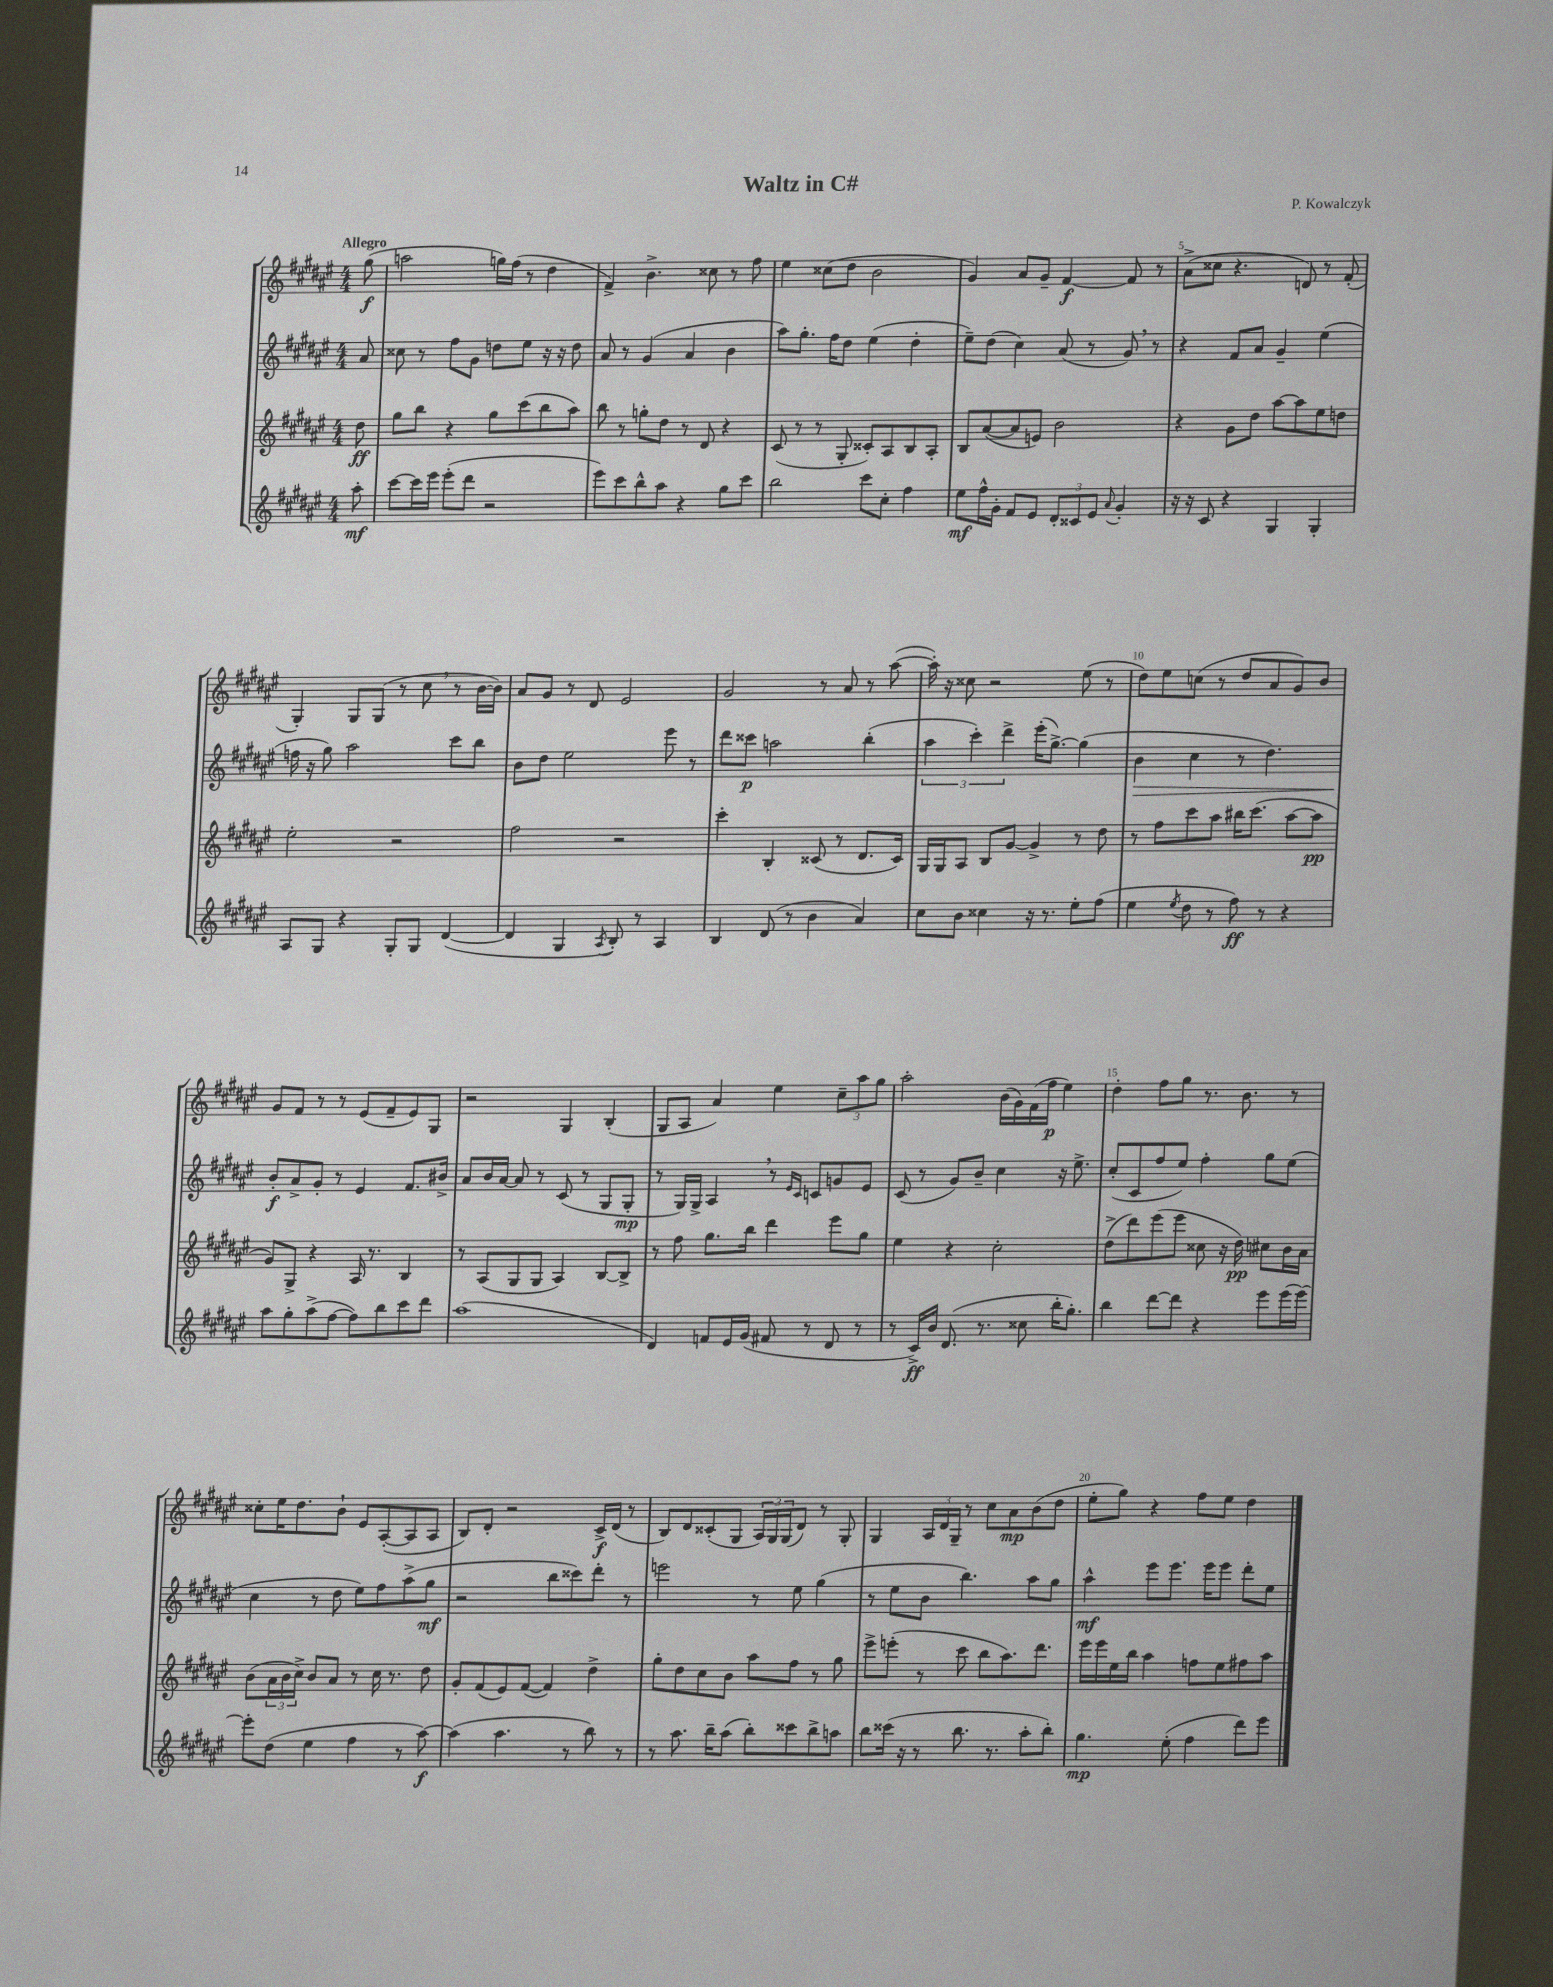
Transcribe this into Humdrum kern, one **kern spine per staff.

**kern	**kern	**kern	**kern
*staff4	*staff3	*staff2	*staff1
*clefG2	*clefG2	*clefG2	*clefG2
*k[f#c#g#d#a#e#]	*k[f#c#g#d#a#e#]	*k[f#c#g#d#a#e#]	*k[f#c#g#d#a#e#]
*M4/4	*M4/4	*M4/4	*M4/4
8aa#'\	8dd#\	8a#/	(8gg#\
=	=	=	=
[8ccc#\L	8gg#\L	8cc##\	2aa\
16ccc#\]L	8bb\J	8r	.
16eee#\JJ	.	.	.
(8eee#'\L	4r	8ff#\L	.
8ddd#\J	.	8g#\J	.
2r	8gg#\L	8dd\L	16gg\LL)
.	.	.	(16ff#\JJ
.	(8ccc#\	8ee#\J	8r
.	8bb\	16r	4dd#\
.	.	16r	.
.	8aa#\J)	8dd\	.
=	=	=	=
8eee#\L)	8bb\	8a#/	4f#^/)
8ccc#\	8r	8r	.
8bb^^\	8gg'\L	(4g#/	4.b^\
8aa#\J	8dd#\J	.	.
4r	8r	4a#/	.
.	8d#/	.	8cc##\
8gg#\L	4r	4b\	8r
8ccc#\J	.	.	8ff#\
=	=	=	=
2bb\	(8c#/	8aa#\L)	4ee#\
.	8r	8.gg#'\J	.
.	8r	.	(8cc##\L
.	.	16ff#\LK	.
.	8G#'/	8dd#\J	8dd#\J
8ccc#\L	8c##'/L)	(4ee#\	2b\
8cc#'\J	8A#/	.	.
4ff#\	8B/	4dd#'\	.
.	8A#'/J	.	.
=	=	=	=
8ee#\L	8B/L	8ee#~\L)	4g#/)
16ff#^^\L	([8a#/	(8dd#\J	.
16g#'\JJ	.	.	.
8f#/L	8a#/]	4cc#\)	8a#/L
8e#/J	8e/J)	.	8g#~/J
12d#'/L	2b\	(8a#/	[4f#/
12c##/	.	.	.
.	.	8r	.
12e#/J	.	.	.
8qqa#/	.	.	.
4g#'/	.	8g#/)	8f#/]
.	.	8r	8r
=	=	=	=
16r	4r	4r	(8a#^\L
16r	.	.	.
8c#/	.	.	8cc##\J
4r	8g#\L	8f#/L	4.r
.	8dd#\J	8a#/J	.
4G#/	[8aa#\L	4g#~/	.
.	8aa#\]	.	8d/)
4G#'/	8ee#\	(4ee#\	8r
.	8dd\J	.	(8f#'/
=	=	=	=
8A#/L	2ee#'\	16ff\	4G#'/)
.	.	16r	.
8G#/J	.	8gg#\)	.
4r	.	2aa#\	8G#/L
.	.	.	(8G#/J
8G#'/L	2r	.	8r
8G#/J	.	.	8cc#\
([4d#/	.	8ccc#\L	8r
.	.	8bb\J	[16b\LL
.	.	.	16b\]JJ)
=	=	=	=
4d#/]	2ff#\	8b\L	8a#/L
.	.	8dd#\J	8g#/J
4G#/	.	2ee#\	8r
.	.	.	8d#/
8qA#/	.	.	.
8B'/)	2r	.	2e#/
8r	.	.	.
4A#/	.	8eee#\	.
.	.	8r	.
=	=	=	=
4B/	4ccc#'\	8ddd#\L	2g#/
.	.	8ccc##\J	.
(8d#/	4B'/	2aa\	.
8r	.	.	.
4b\	(8c##/	.	8r
.	8r	.	8a#/
4a#/)	8.d#/L	(4bb'\	8r
.	.	.	([8aa#\
.	16c##/Jk)	.	.
=	=	=	=
8cc#\L	16G#/LL	6aa#\	16aa#'\])
.	16G#/J	.	16r
8b\J	8A#/J	.	8cc##\
.	.	6ccc#'\)	.
4cc##\	8B/L	.	2r
.	.	6ddd#^\	.
.	[8g#/J	.	.
16r	4g#^/]	(16eee#'\LK	.
8.r	.	[8.gg#^\J)	.
8ee#'\L	8r	(4gg#\]	(8ee#\
(8ff#\J	8dd#\	.	8r
=	=	=	=
4ee#\	8r	4b\	8dd#\L)
.	8ff#\L	.	8ee#\
8qee#/	.	.	.
8dd#\	8ccc#\	4cc#\	(8cc\J
8r	8aa#\J	.	8r
8ff#\)	16bb#\LK	8r	8dd#/L
.	(8.ccc#\J	.	.
8r	.	4.dd#\)	8a#/
4r	[8aa#\L	.	8g#/)
.	8aa#\]J	.	8b/J
=	=	=	=
8aa#\L	8g#/L)	8b'/L	8g#/L
8gg#'\	8G#^/J	8a#^/	8f#/J
(8aa#^\	4r	8g#'/J	8r
[8ff#\J	.	8r	8r
8ff#\]L)	16A#/	4e#/	(8e#/L
.	8.r	.	.
8bb\	.	.	8f#~/
8ccc#\	4B/	8.f#/L	8e#/)
8ddd#\J	.	.	8G#/J
.	.	16b#^/Jk	.
=	=	=	=
(1aa#	8r	8a#/L	2r
.	(8A#/L	16b/L	.
.	.	[16a#/JJ	.
.	8G#/	8a#/]	.
.	8G#/J	8r	.
.	4A#/)	(8c#/	4G#/
.	.	8r	.
.	[8B/L	8G#/L	(4B'/
.	8B^/]J	8G#'/J	.
=	=	=	=
4d#/)	8r	8r	8G#/L
.	8ff#\	16G#/LL)	8A#/J
.	.	16G#^/JJ	.
8f/L	8.gg#\L	4A#/	4a#/)
16e#/L	.	.	.
(16g#/JJ	16bb\Jk	.	.
8f#/	4ddd#\	8r	4ee#\
.	.	16qqe#/LL	.
.	.	16qqc#/JJ	.
8r	.	8c/L	.
8d#/	8eee#\L	8g/	12cc#~\L
.	.	.	12aa#\
8r	8gg#\J	8e#/J	.
.	.	.	12gg#\J
=	=	=	=
8r	4ee#\	(8c#/	2aa#'\
16c#^/LL)	.	8r	.
16b/JJ	.	.	.
(8.d#/	4r	8g#/L)	.
.	.	8b~/J	.
8.r	.	.	.
.	2cc#'\	4cc#\	(16b\LL
.	.	.	16g#\)
8cc##\	.	.	(16f#\
.	.	.	16ff#\JJ
16bb'\LK	.	16r	4ee#\)
8.gg#'\J)	.	8.ee#^\	.
=	=	=	=
4bb\	(8dd#^\L	(8cc#'/L	4dd#'\
.	8ddd#\)	8c#/	.
[8ddd#\L	(8eee#\	8ff#/	8ff#\L
8ddd#\]J	8eee#\J	8ee#/J)	8gg#\J
4r	8cc##\	4ff#'\	8.r
.	16r	.	.
.	16dd#\)	.	8.b\
8eee#\L	8cc#\L	8gg#\L	.
(16eee#\L	16b\L	(8ee#\J	8r
[16eee#\JJ)	16a#\JJ	.	.
=	=	=	=
8eee#'\]L	(8b\L	4cc#\	8cc##'\L
(8dd#\J	24a#\L	.	16ee#\K
.	24b\	.	.
.	.	.	8.dd#\
.	24cc#^\JJ)	.	.
4ee#\	8b/L	8r	.
.	8a#/J	8dd#\	8b`\J
4ff#\	8r	8ee#\L)	8e#/L
.	16cc#\	8ff#\	([8A#'/
.	8.r	.	.
8r	.	(8aa#^\	8A#/]
[8aa#\)	8dd#\	8gg#\J	8A#/J
=	=	=	=
(4aa#\]	8g#'/L	2r	8B/L)
.	(8f#/	.	8d#'/J
4.aa#\	8e#/)	.	2r
.	([8f#/J	.	.
.	4f#/])	8bb\L	.
8r	.	8ccc##\)	.
8bb\)	4dd#^\	8ddd#'\J	16c#^/LL
.	.	.	(16d#/JJ
8r	.	8r	8r
=	=	=	=
8r	8gg#'\L	2eee\	8B/L)
8.aa#\	8dd#\	.	8d#/
.	8cc#\	.	(8c##'/
16bb~\LK	.	.	.
(8aa#\J	8b\J	.	8G#/J
8bb'\L)	8aa#\L	8r	24A#/LL)
.	.	.	24G#/
.	.	.	(24G#/J
8ccc##\	8ff#\J	8ee#\	8d#/J)
8bb^\	8r	(4gg#\	8r
8aa\J	8gg#\	.	8G#'/
=	=	=	=
8bb\L	8eee#^\L	8r	4G#/
(16ccc##\Jk	(8eee'\J	8ee#\L	.
16r	.	.	.
8r	8r	8b\J	24A#/LL
.	.	.	24d#/
.	.	.	24G#~/JJ
8.bb\	8ccc#\	4.bb\)	8r
.	8bb\L	.	8cc#\L
8.r	.	.	.
.	8.aa#\)	.	8a#\
8aa#'\L	.	8aa#\L	(8b\
.	8.ddd#\J	.	.
8bb'\J)	.	8gg#\J	8dd#\J
=	=	=	=
4.gg#\	16eee#\LL	4aa#^^\	8ee#'\L
.	16eee#\	.	.
.	16ee#\	.	8gg#\J)
.	16bb\JJ	.	.
.	4aa#\	8eee#\L	4r
(8ee#'\	.	8.eee#\J	.
4ff#\	8ff\L	.	8ff#\L
.	.	16eee#\LK	.
.	8ee#\	8eee#\J	8ee#\J
8ddd#\L)	8ff#\	8ddd#'\L	4dd#\
8eee#\J	8aa#\J	8ee#\J	.
==	==	==	==
*-	*-	*-	*-
